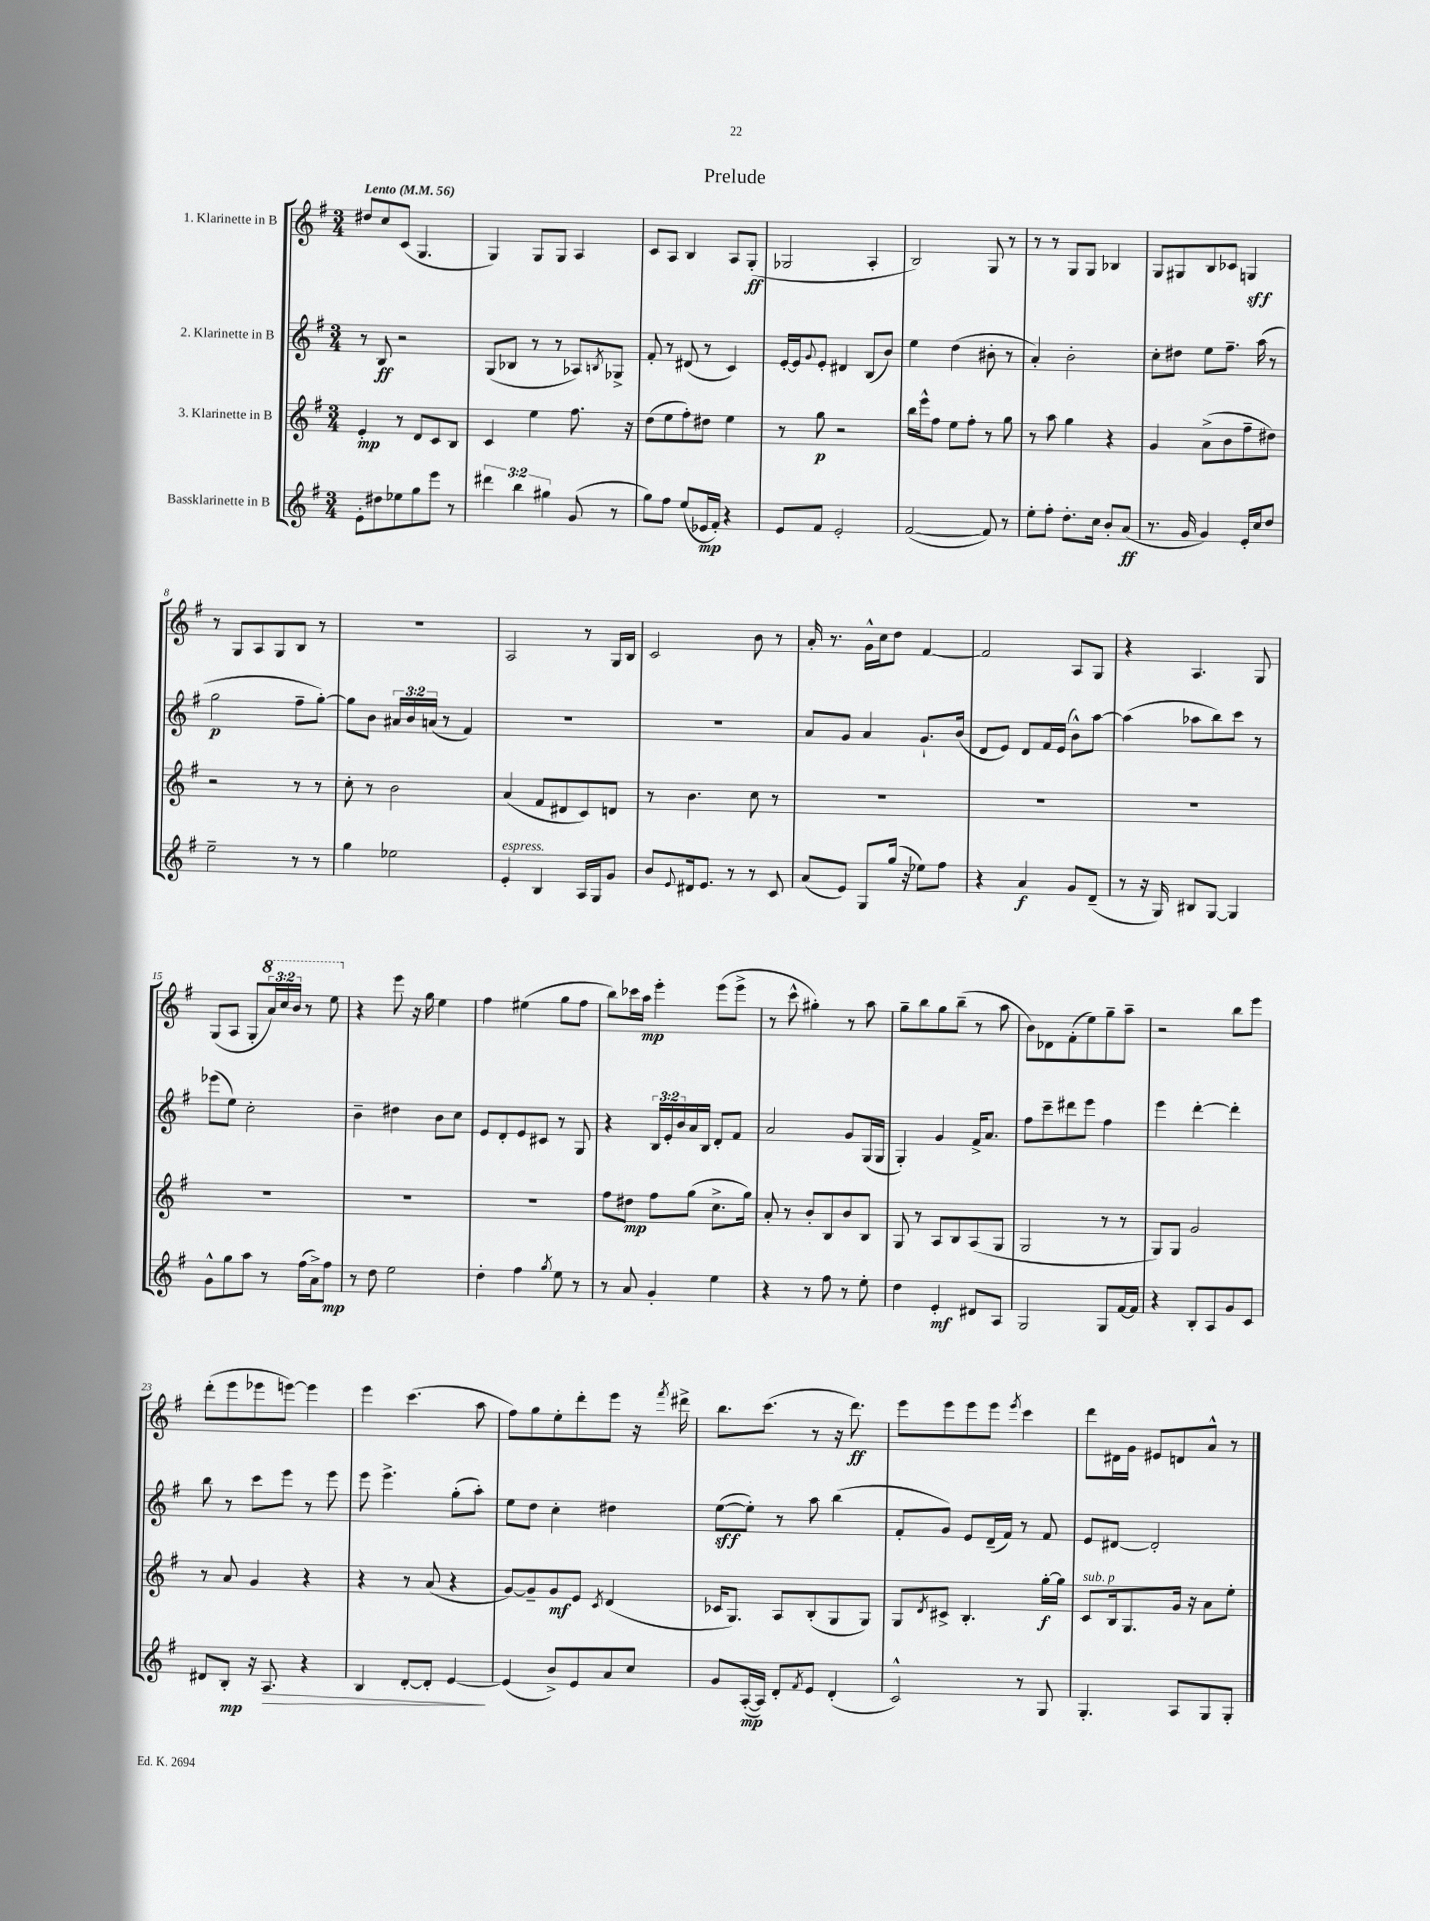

**kern	**dynam	**kern	**dynam	**kern	**dynam	**kern	**dynam
*part4	*part4	*part3	*part3	*part2	*part2	*part1	*part1
*staff4	*staff4	*staff3	*staff3	*staff2	*staff2	*staff1	*staff1
*I"Bassklarinette in B	*	*I"3. Klarinette in B	*	*I"2. Klarinette in B	*	*I"1. Klarinette in B	*
*clefG2	*	*clefG2	*	*clefG2	*	*clefG2	*
*k[f#]	*	*k[f#]	*	*k[f#]	*	*k[f#]	*
*M3/4	*	*M3/4	*	*M3/4	*	*M3/4	*
*MM56	*	*MM56	*	*MM56	*	*MM56	*
=1	=1	=1	=1	=1	=1	=1	=1
!	!	!	!	!	!	!LO:TX:a:B:t=Lento	!
8e'\L	.	4e'/	mp	8r	.	8dd#X/L	.
8dd#X\	.	.	.	8B/	ff	8cc/	.
8ee-X\	.	8r	.	2r	.	(8c/J	.
8gg\	.	8d/L	.	.	.	4.G/	.
8eee\J	.	8c/	.	.	.	.	.
8r	.	8B/J	.	.	.	.	.
=2	=2	=2	=2	=2	=2	=2	=2
6ddd#X\	.	4c/	.	(8G/L	.	4G/)	.
.	.	.	.	8B-X/J	.	.	.
6bb\	.	.	.	.	.	.	.
.	.	4ee\	.	8r	.	8G/L	.
6gg#X\	.	.	.	.	.	.	.
.	.	.	.	8r	.	8G/J	.
(8g/	.	8.ff#\	.	8A-X/L)	.	4A/	.
.	.	.	.	8qBn/	.	.	.
8r	.	.	.	8G-X^/J	.	.	.
.	.	16r	.	.	.	.	.
=3	=3	=3	=3	=3	=3	=3	=3
8gg\L)	.	(8dd\L	.	8f#'/	.	8c/L	.
8ff#\J	.	8ee\	.	8r	.	8A/J	.
(8ee/L	.	8ff#'\)	.	(8d#X/	.	4B/	.
16e-X/L	mp	8dd#X\J	.	8r	.	.	.
16f#'/JJ)	.	.	.	.	.	.	.
4r	.	4ee\	.	4c/)	.	8A/L	.
.	.	.	.	.	.	(8G'/J	ff
=4	=4	=4	=4	=4	=4	=4	=4
8e/L	.	8r	.	[16e'/LL	.	2G-X/	.
.	.	.	.	16e/J]	.	.	.
.	.	.	.	8qqg/	.	.	.
8f#/J	.	8gg\	p	8e'/J	.	.	.
2e'/	.	2r	.	4d#X/	.	.	.
.	.	.	.	(8B/L	.	4A'/	.
.	.	.	.	8b/J)	.	.	.
=5	=5	=5	=5	=5	=5	=5	=5
([2f#/	.	16bb\LL	.	4ee\	.	2B/)	.
.	.	16eee^^\J	.	.	.	.	.
.	.	8ff#\J	.	.	.	.	.
.	.	8ee\L	.	(4dd\	.	.	.
.	.	8ff#'\J	.	.	.	.	.
8f#/])	.	8r	.	8b#X'\	.	8G/	.
8r	.	8gg\	.	8r	.	8r	.
=6	=6	=6	=6	=6	=6	=6	=6
8ee'\L	.	8r	.	4a'/)	.	8r	.
8ff#'\J	.	8aa\	.	.	.	8r	.
8.dd'\L	.	4gg\	.	2b'\	.	8G/L	.
.	.	.	.	.	.	8G/J	.
16cc\Jk	.	.	.	.	.	.	.
8b'/L	.	4r	.	.	.	4B-X/	.
(8a/J	ff	.	.	.	.	.	.
=7	=7	=7	=7	=7	=7	=7	=7
8.r	.	4g/	.	8cc'\L	.	8G/L	.
.	.	.	.	8dd#X\J	.	8G#X/	.
16g/	.	.	.	.	.	.	.
4g/)	.	(8a^\L	.	8ee\L	.	8B/	.
.	.	8b\	.	8.ff#~\J	.	8c-X/J	.
16e'/LL	.	8ff#~\	.	.	.	4Gn/	sff
16cc/J	.	.	.	(16aa\	.	.	.
8dd/J	.	8dd#X\J)	.	8r	.	.	.
!!LO:LB:g=z
=8	=8	=8	=8	=8	=8	=8	=8
2ee~\	.	2r	.	2gg\	p	8r	.
.	.	.	.	.	.	8G/L	.
.	.	.	.	.	.	8A/	.
.	.	.	.	.	.	8G/	.
8r	.	8r	.	8ff#~\L	.	8B/J	.
8r	.	8r	.	[8gg'\J)	.	8r	.
=9	=9	=9	=9	=9	=9	=9	=9
4gg\	.	8cc'\	.	8gg\L]	.	2.r	.
.	.	8r	.	8b\J	.	.	.
2ee-X\	.	2b\	.	24a#X/LL	.	.	.
.	.	.	.	24b/	.	.	.
.	.	.	.	(24an/JJ	.	.	.
.	.	.	.	8r	.	.	.
.	.	.	.	4f#/)	.	.	.
=10	=10	=10	=10	=10	=10	=10	=10
!LO:TX:a:i:t=espress.	!	!	!	!	!	!	!
4e'/	.	(4a/	.	2.r	.	2A/	.
4B/	.	8f#/L	.	.	.	.	.
.	.	8d#X/	.	.	.	.	.
16A/LL	.	8c/)	.	.	.	8r	.
16G/J	.	.	.	.	.	.	.
8g/J	.	8dn/J	.	.	.	16G/LL	.
.	.	.	.	.	.	16B/JJ	.
=11	=11	=11	=11	=11	=11	=11	=11
8b/L	.	8r	.	2.r	.	2c/	.
8qqe/	.	.	.	.	.	.	.
16d#X/k	.	4.b\	.	.	.	.	.
8.e/J	.	.	.	.	.	.	.
8r	.	.	.	.	.	.	.
8r	.	8cc\	.	.	.	8b\	.
8c/	.	8r	.	.	.	8r	.
=12	=12	=12	=12	=12	=12	=12	=12
(8a/L	.	2.r	.	8a/L	.	16a'/	.
.	.	.	.	.	.	8.r	.
8e/J)	.	.	.	8g/J	.	.	.
8G/L	.	.	.	4a/	.	16g^^\LL	.
.	.	.	.	.	.	16cc\J	.
(16gg/Jk	.	.	.	.	.	8dd\J	.
16r	.	.	.	.	.	.	.
8ee-X\L)	.	.	.	8.g`/L	.	[4f#/	.
8ff#\J	.	.	.	.	.	.	.
.	.	.	.	(16b/Jk	.	.	.
=13	=13	=13	=13	=13	=13	=13	=13
4r	.	2.r	.	8d/L	.	2f#/]	.
.	.	.	.	8e/J)	.	.	.
4a/	f	.	.	8d/L	.	.	.
.	.	.	.	16f#/L	.	.	.
.	.	.	.	(16e/JJ	.	.	.
8g/L	.	.	.	8b^^\L)	.	8A/L	.
(8d~/J	.	.	.	[8aa\J	.	8G/J	.
=14	=14	=14	=14	=14	=14	=14	=14
8r	.	2.r	.	(4aa\]	.	4r	.
16r	.	.	.	.	.	.	.
16G/)	.	.	.	.	.	.	.
8B#X/L	.	.	.	8aa-X\L	.	4.A/	.
[8G/J	.	.	.	8bb\)	.	.	.
4G/]	.	.	.	8ccc\J	.	.	.
.	.	.	.	8r	.	8G/	.
!!LO:LB:g=z
=15	=15	=15	=15	=15	=15	=15	=15
8g^^\L	.	2.r	.	(8eee-X\L	.	(8G/L	.
8gg\	.	.	.	8ee\J)	.	8A/J	.
8aa\J	.	.	.	2cc'\	.	8G'/L	.
*	*	*	*	*	*	*8va	*
8r	.	.	.	.	.	24aa/L)	.
.	.	.	.	.	.	24ccc/	.
.	.	.	.	.	.	24bb/JJ	.
(16ff#\LL	.	.	.	.	.	8r	.
16a^\J)	.	.	.	.	.	.	.
8ff#\J	mp	.	.	.	.	8eee\	.
=16	=16	=16	=16	=16	=16	=16	=16
*	*	*	*	*	*	*X8va	*
8r	.	2.r	.	4b~\	.	4r	.
8dd\	.	.	.	.	.	.	.
2ee\	.	.	.	4dd#X\	.	8eee\	.
.	.	.	.	.	.	16r	.
.	.	.	.	.	.	16gg\	.
.	.	.	.	8b\L	.	4ee\	.
.	.	.	.	8cc\J	.	.	.
=17	=17	=17	=17	=17	=17	=17	=17
4dd'\	.	2.r	.	8e/L	.	4ff#\	.
.	.	.	.	8d'/	.	.	.
4ff#\	.	.	.	8e/	.	(4ee#X\	.
.	.	.	.	8c#X/J	.	.	.
8qgg/	.	.	.	.	.	.	.
8ee\	.	.	.	8r	.	8gg\L	.
8r	.	.	.	8G/	.	8ff#\J	.
=18	=18	=18	=18	=18	=18	=18	=18
8r	.	8ff#\L	.	4r	.	8bb\L)	.
8a/	.	8dd#X\J	mp	.	.	16ccc-X\L	.
.	.	.	.	.	.	16aa\JJ	mp
4g'/	.	8ff#\L	.	24B/LL	.	4eee'\	.
.	.	.	.	24e'/	.	.	.
.	.	.	.	24b/	.	.	.
.	.	(8gg\J	.	16a/	.	.	.
.	.	.	.	16B/JJ	.	.	.
4ee\	.	8.cc^\L	.	8d'/L	.	(8eee\L	.
.	.	.	.	8f#/J	.	8eee^\J	.
.	.	16gg\Jk)	.	.	.	.	.
=19	=19	=19	=19	=19	=19	=19	=19
4r	.	8a'/	.	2a/	.	8r	.
.	.	8r	.	.	.	8ccc^^\	.
8r	.	8b'/L	.	.	.	4gg#X'\)	.
8ff#\	.	8B/	.	.	.	.	.
8r	.	8b/	.	8g/L	.	8r	.
8ee'\	.	8B/J	.	(16G/L	.	8aa\	.
.	.	.	.	16G/JJ	.	.	.
=20	=20	=20	=20	=20	=20	=20	=20
4dd\	.	8G/	.	4G'/)	.	8gg~\L	.
.	.	8r	.	.	.	8bb\	.
4e'/	mf	8A/L	.	4g/	.	8gg\	.
.	.	8B/	.	.	.	(8bb~\J	.
8d#X/L	.	(8A/	.	16f#^/KL	.	8r	.
.	.	.	.	8.a/J	.	.	.
8A/J	.	8G/J	.	.	.	8aa\	.
=21	=21	=21	=21	=21	=21	=21	=21
2G/	.	2G/	.	8ff#\L	.	8b\L)	.
.	.	.	.	8ccc~\	.	8d-X\	.
.	.	.	.	8ddd#X\	.	(8f#'\	.
.	.	.	.	8eee\J	.	8ee\)	.
8G/L	.	8r	.	4ff#\	.	8gg~\	.
[16f#/L	.	8r	.	.	.	8aa~\J	.
16f#/JJ]	.	.	.	.	.	.	.
=22	=22	=22	=22	=22	=22	=22	=22
4r	.	8G/L)	.	4eee\	.	2r	.
.	.	8G/J	.	.	.	.	.
8B'/L	.	2g/	.	[4ddd'\	.	.	.
8A/	.	.	.	.	.	.	.
8g/	.	.	.	4ddd'\]	.	8bb\L	.
8c/J	.	.	.	.	.	8eee\J	.
!!LO:LB:g=z
=23	=23	=23	=23	=23	=23	=23	=23
8d#X/L	.	8r	.	8bb\	.	(8ddd'\L	.
8B'/J	mp	8a/	.	8r	.	8eee\	.
16r	.	4g/	.	8ccc\L	.	8eee-X\	.
!	!LO:HP:b	!	!	!	!	!	!
8.A/	>	.	.	.	.	.	.
.	.	.	.	8eee\J	.	[8eeen\J)	.
4r	.	4r	.	8r	.	4eee\]	.
.	.	.	.	8eee\	.	.	.
=24	=24	=24	=24	=24	=24	=24	=24
4B/	.	4r	.	8eee\	.	4eee\	.
.	.	.	.	4.eee^\	.	.	.
[8d'/L	.	8r	.	.	.	(4.ccc\	.
8d'/J]	.	(8a/	.	.	.	.	.
[4e/	.	4r	.	(8gg'\L	.	.	.
.	.	.	.	8aa'\J)	.	8aa\	.
.	]	.	.	.	.	.	.
=25	=25	=25	=25	=25	=25	=25	=25
(4e/]	.	[8g/L)	.	8ee\L	.	8ff#\L)	.
.	.	8g~/]	.	8dd\J	.	8gg\	.
8b^/L)	.	8g/	mf	4cc'\	.	8ee'\	.
8e/	.	8e/J	.	.	.	8ddd'\	.
.	.	8qc/	.	.	.	.	.
8a/	.	(4d/	.	4dd#X\	.	8eee\J	.
8cc/J	.	.	.	.	.	16r	.
.	.	.	.	.	.	8qfff#/	.
.	.	.	.	.	.	16ddd#X^\	.
=26	=26	=26	=26	=26	=26	=26	=26
8g/L	.	16c-X/KL	.	([8ee\L	sff	8.bb\L	.
.	.	8.G/J)	.	.	.	.	.
([16A'/L	mp	.	.	8ee'\J])	.	.	.
16A/JJ])	.	.	.	.	.	(8.ccc\J	.
8d'/L	.	8A/L	.	8r	.	.	.
8qf#/	.	.	.	.	.	.	.
8e/J	.	(8B'/	.	8aa\	.	8r	.
(4d'/	.	8G/	.	(4bb\	.	16r	.
.	.	.	.	.	.	8.ddd\)	ff
.	.	8G/J)	.	.	.	.	.
=27	=27	=27	=27	=27	=27	=27	=27
2c^^/)	.	8G/L	.	8f#'/L	.	8eee\L	.
.	.	8qd/	.	.	.	.	.
.	.	8c#X^/J	.	8g/J)	.	8eee\	.
.	.	4.B'/	.	8e/L	.	8eee\	.
.	.	.	.	(16d~/L	.	8eee\J	.
.	.	.	.	16f#/JJ)	.	.	.
.	.	.	.	.	.	8qeee/	.
8r	.	.	.	8r	.	4ccc\	.
8G/	.	[16gg'\LL	f	8f#/	.	.	.
.	.	16gg\JJ]	.	.	.	.	.
=28	=28	=28	=28	=28	=28	=28	=28
!	!	!LO:TX:a:i:t=sub. p	!	!	!	!	!
4.G'/	.	8c/L	.	8e/L	.	8ddd\L	.
.	.	16B/k	.	[8d#X/J	.	16d#X\L	.
.	.	8.G/	.	.	.	16g\JJ	.
.	.	.	.	2d#'/]	.	8e#X/L	.
8A/L	.	16g/Jk	.	.	.	8dn/	.
.	.	16r	.	.	.	.	.
8G/	.	8a\L	.	.	.	8a^^/J	.
8G'/J	.	8ee'\J	.	.	.	8r	.
==	==	==	==	==	==	==	==
*-	*-	*-	*-	*-	*-	*-	*-
